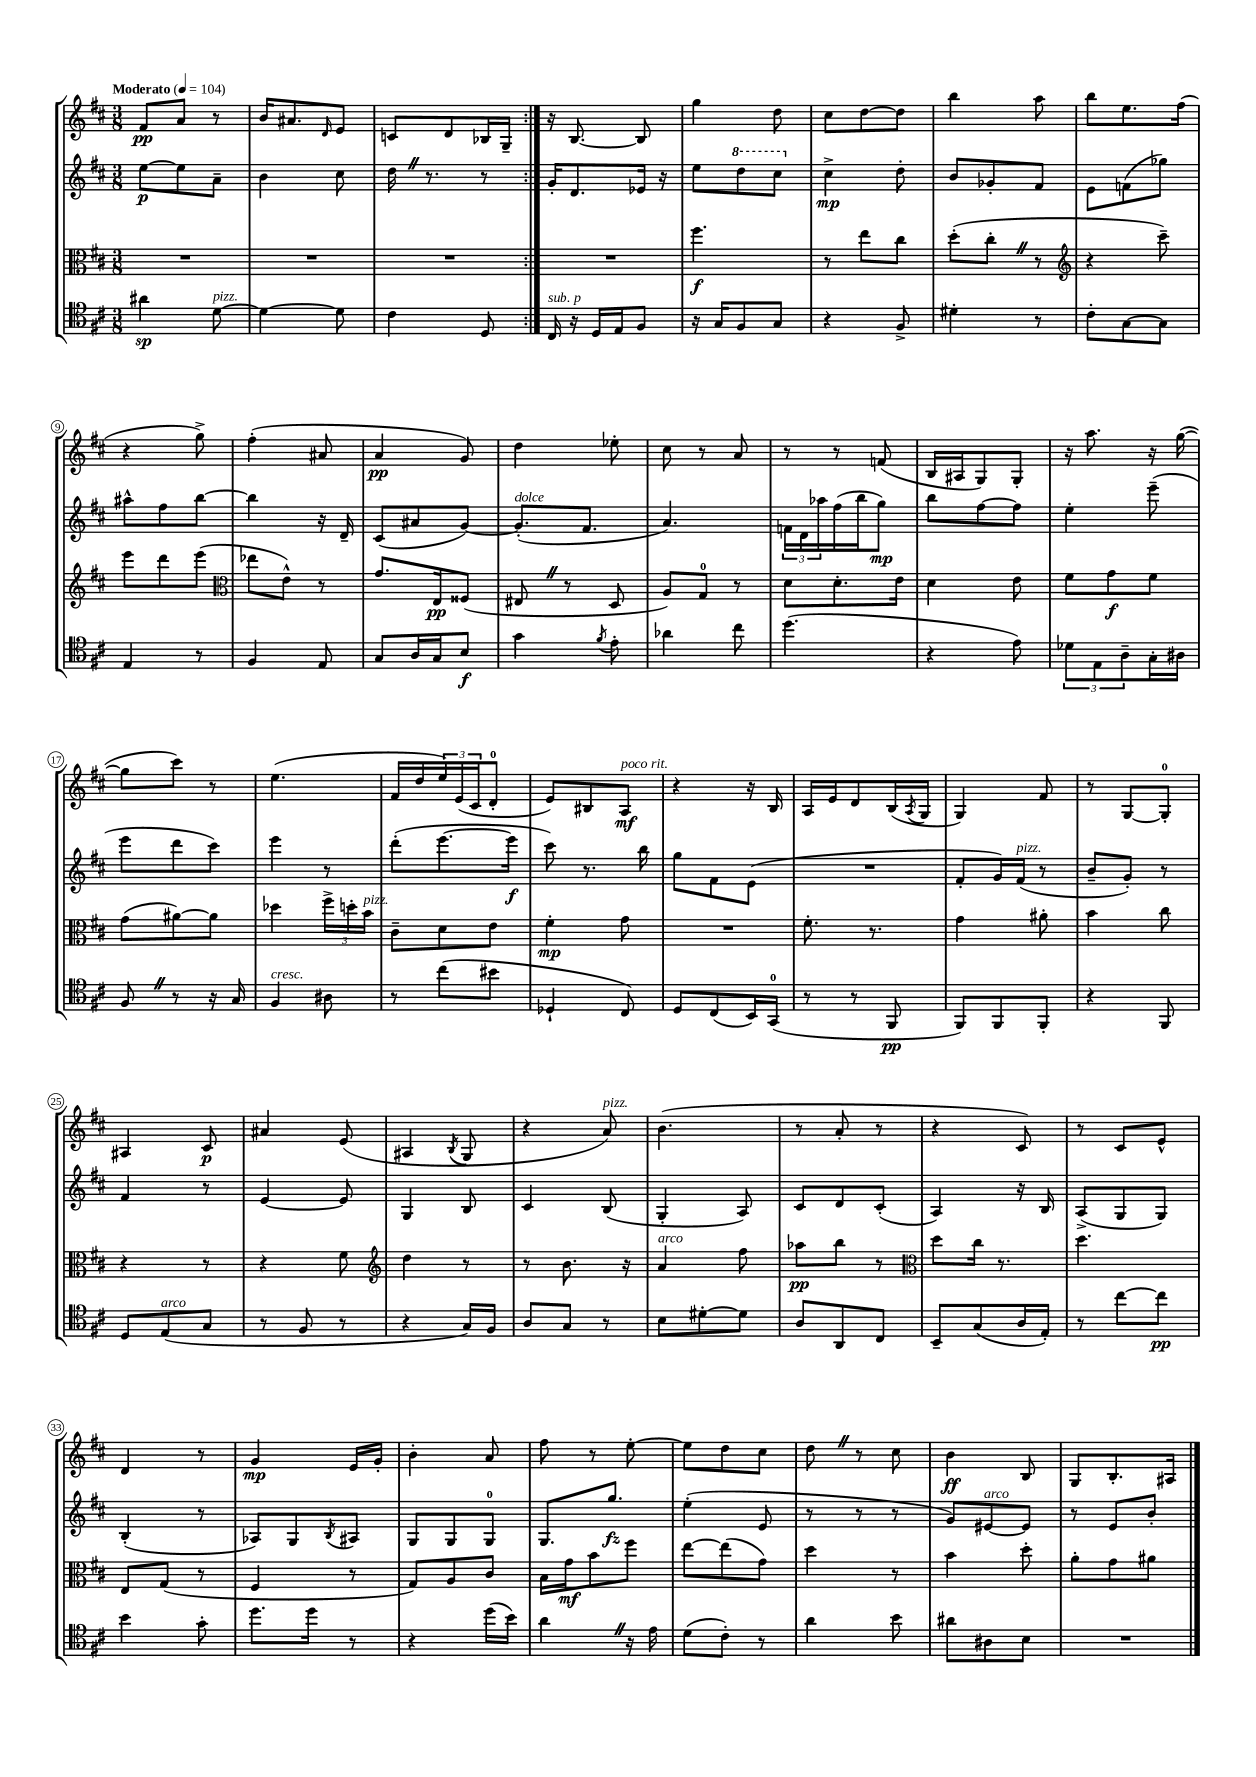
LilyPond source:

<<
\new StaffGroup <<
\new Staff = "s0" {
    \clef treble \key d \major \numericTimeSignature \time 3/8 \tempo "Moderato" 4 = 104
    \repeat volta 2 { fis'8\pp a'8 r8 |
    b'16 ais'8. \grace { d'16 } e'8 |
    c'8 d'8 bes16 g16-- | }
    r16 b8.~ b8 |
    g''4 d''8 |
    cis''8 d''8~ d''8 |
    b''4 a''8 |
    b''8 e''8. fis''16( |
    r4 g''8->) |
    fis''4-.( ais'8 |
    a'4\pp g'8) |
    d''4 ees''8-. |
    cis''8 r8 a'8 |
    r8 r8 f'8( |
    b16 ais16 g8) g8-. |
    r16 a''8. r16 g''16~( |
    g''8 cis'''8) r8 |
    e''4.( |
    fis'16 d''16 \tuplet 3/2 { e''16) e'16( cis'16 } d'8-0-. |
    e'8) bis8 a8\mf^\markup { \italic "poco rit." } |
    r4 r16 b16 |
    a16 e'16 d'8 b16( \acciaccatura { a8 } g16 |
    g4) fis'8 |
    r8 g8~ g8-0-. |
    ais4 cis'8\p |
    ais'4 e'8( |
    ais4 \acciaccatura { b8 } g8 |
    r4 a'8^\markup { \italic "pizz." }) |
    b'4.( |
    r8 a'8-. r8 |
    r4 cis'8) |
    r8 cis'8 e'8-^ |
    d'4 r8 |
    g'4\mp e'16 g'16-. |
    b'4-. a'8 |
    fis''8 r8 e''8~-. |
    e''8 d''8 cis''8 |
    d''8 \once \override BreathingSign.text = \markup { \musicglyph "scripts.caesura.straight" } \breathe r8 cis''8 |
    b'4\ff b8 |
    g8 b8.-. ais16 \bar "|." |
}
\new Staff = "s1" {
    \clef treble \key d \major \numericTimeSignature \time 3/8
    \repeat volta 2 { e''8~\p e''8 a'8-- |
    b'4 cis''8 |
    d''16 \once \override BreathingSign.text = \markup { \musicglyph "scripts.caesura.straight" } \breathe r8. r8 | }
    g'16-. d'8. ees'16 r16 |
    e''8 \ottava #1 d'''8 cis'''8 \ottava #0 |
    cis''4->\mp d''8-. |
    b'8 ges'8-. fis'8 |
    e'8 f'8( ges''8) |
    ais''8-^ fis''8 b''8~ |
    b''4 r16 d'16-- |
    cis'8( ais'8 g'8~) |
    g'8.-.^\markup { \italic "dolce" }( fis'8. |
    a'4.) |
    \tuplet 3/2 { f'16 d'16 aes''16 } fis''16( b''16 g''8\mp) |
    b''8 fis''8~ fis''8 |
    e''4-. e'''8--( |
    e'''8 d'''8 cis'''8) |
    e'''4 r8 |
    d'''8-.( e'''8.~ e'''16\f |
    cis'''8) r8. b''16 |
    g''8 fis'8 e'8( |
    R4. |
    fis'8-. g'16) fis'16^\markup { \italic "pizz." }( r8 |
    b'8-- g'8-.) r8 |
    fis'4 r8 |
    e'4~ e'8 |
    g4 b8 |
    cis'4 b8( |
    g4-. a8) |
    cis'8 d'8 cis'8-.( |
    a4) r16 b16 |
    a8->( g8 g8) |
    b4-.( r8 |
    aes8) g8 \acciaccatura { b8 } ais8 |
    g8 g8 g8-0 |
    g8. g''8.\fz |
    e''4-.( e'8 |
    r8 r8 r8 |
    g'8) eis'8~^\markup { \italic "arco" } eis'8 |
    r8 e'8 b'8-. \bar "|." |
}
\new Staff = "s2" {
    \clef alto \key d \major \numericTimeSignature \time 3/8
    \repeat volta 2 { R4. |
    R4. |
    R4. | }
    R4. |
    fis''4.\f |
    r8 e''8 cis''8 |
    d''8-.( cis''8-. \once \override BreathingSign.text = \markup { \musicglyph "scripts.caesura.straight" } \breathe r8 |
    \clef treble r4 cis'''8--) |
    e'''8 d'''8 e'''8( |
    \clef alto ees''8 e'8-^) r8 |
    g'8. e16\pp fisis8( |
    eis8 \once \override BreathingSign.text = \markup { \musicglyph "scripts.caesura.straight" } \breathe r8 d8 |
    a8) g8-0 r8 |
    d'8 d'8.-. e'16 |
    d'4 e'8 |
    fis'8 g'8\f fis'8 |
    g'8( ais'8~) ais'8 |
    des''4 \tuplet 3/2 { fis''16-> d''16-. b'16^\markup { \italic "pizz." } } |
    cis'8-- d'8 e'8 |
    fis'4-.\mp g'8 |
    R4. |
    fis'8.-. r8. |
    g'4 ais'8-. |
    b'4 cis''8 |
    r4 r8 |
    r4 fis'8 |
    \clef treble d''4 r8 |
    r8 b'8. r16 |
    a'4^\markup { \italic "arco" } fis''8 |
    aes''8\pp b''8 r8 |
    \clef alto d''8 cis''16 r8. |
    d''4. |
    e8 g8( r8 |
    fis4 r8 |
    g8) a8 cis'8 |
    b16 g'16\mf b'8 fis''8 |
    e''8~ e''8( g'8) |
    d''4 r8 |
    b'4 d''8-. |
    a'8-. g'8 ais'8 \bar "|." |
}
\new Staff = "s3" {
    \clef tenor \key d \major \numericTimeSignature \time 3/8
    \repeat volta 2 { ais'4\sp d'8~^\markup { \italic "pizz." } |
    d'4~ d'8 |
    cis'4 d8 | }
    cis16^\markup { \italic "sub. p" } r16 d16 e16 fis8 |
    r16 g16 fis8 g8 |
    r4 fis8-> |
    dis'4-. r8 |
    cis'8-. g8~ g8 |
    e4 r8 |
    fis4 e8 |
    g8 a16 g16 b8\f |
    g'4 \acciaccatura { fis'8 } e'8-. |
    aes'4 cis''8 |
    d''4.( |
    r4 e'8) |
    \tuplet 3/2 { des'8 e8 a8-- } g16-. ais16 |
    fis8 \once \override BreathingSign.text = \markup { \musicglyph "scripts.caesura.straight" } \breathe r8 r16 g16 |
    fis4^\markup { \italic "cresc." } ais8 |
    r8 cis''8( bis'8 |
    des4-! cis8) |
    d8 cis8( b,16) g,16-0( |
    r8 r8 fis,8\pp |
    fis,8) fis,8 fis,8-. |
    r4 fis,8 |
    d8 e8^\markup { \italic "arco" }( g8 |
    r8 fis8 r8 |
    r4 g16) fis16 |
    a8 g8 r8 |
    b8 dis'8~-. dis'8 |
    a8 a,8 cis8 |
    b,8-- g8( a16 e16-.) |
    r8 cis''8~ cis''8\pp |
    b'4 g'8-. |
    d''8. d''16 r8 |
    r4 d''16( b'16) |
    a'4 \once \override BreathingSign.text = \markup { \musicglyph "scripts.caesura.straight" } \breathe r16 e'16 |
    d'8( cis'8-.) r8 |
    a'4 b'8 |
    ais'8 ais8 b8 |
    R4. \bar "|." |
}
>>
>>
\layout { \context { \Score \override BarNumber.stencil = #(make-stencil-circler 0.1 0.3 ly:text-interface::print) } }
